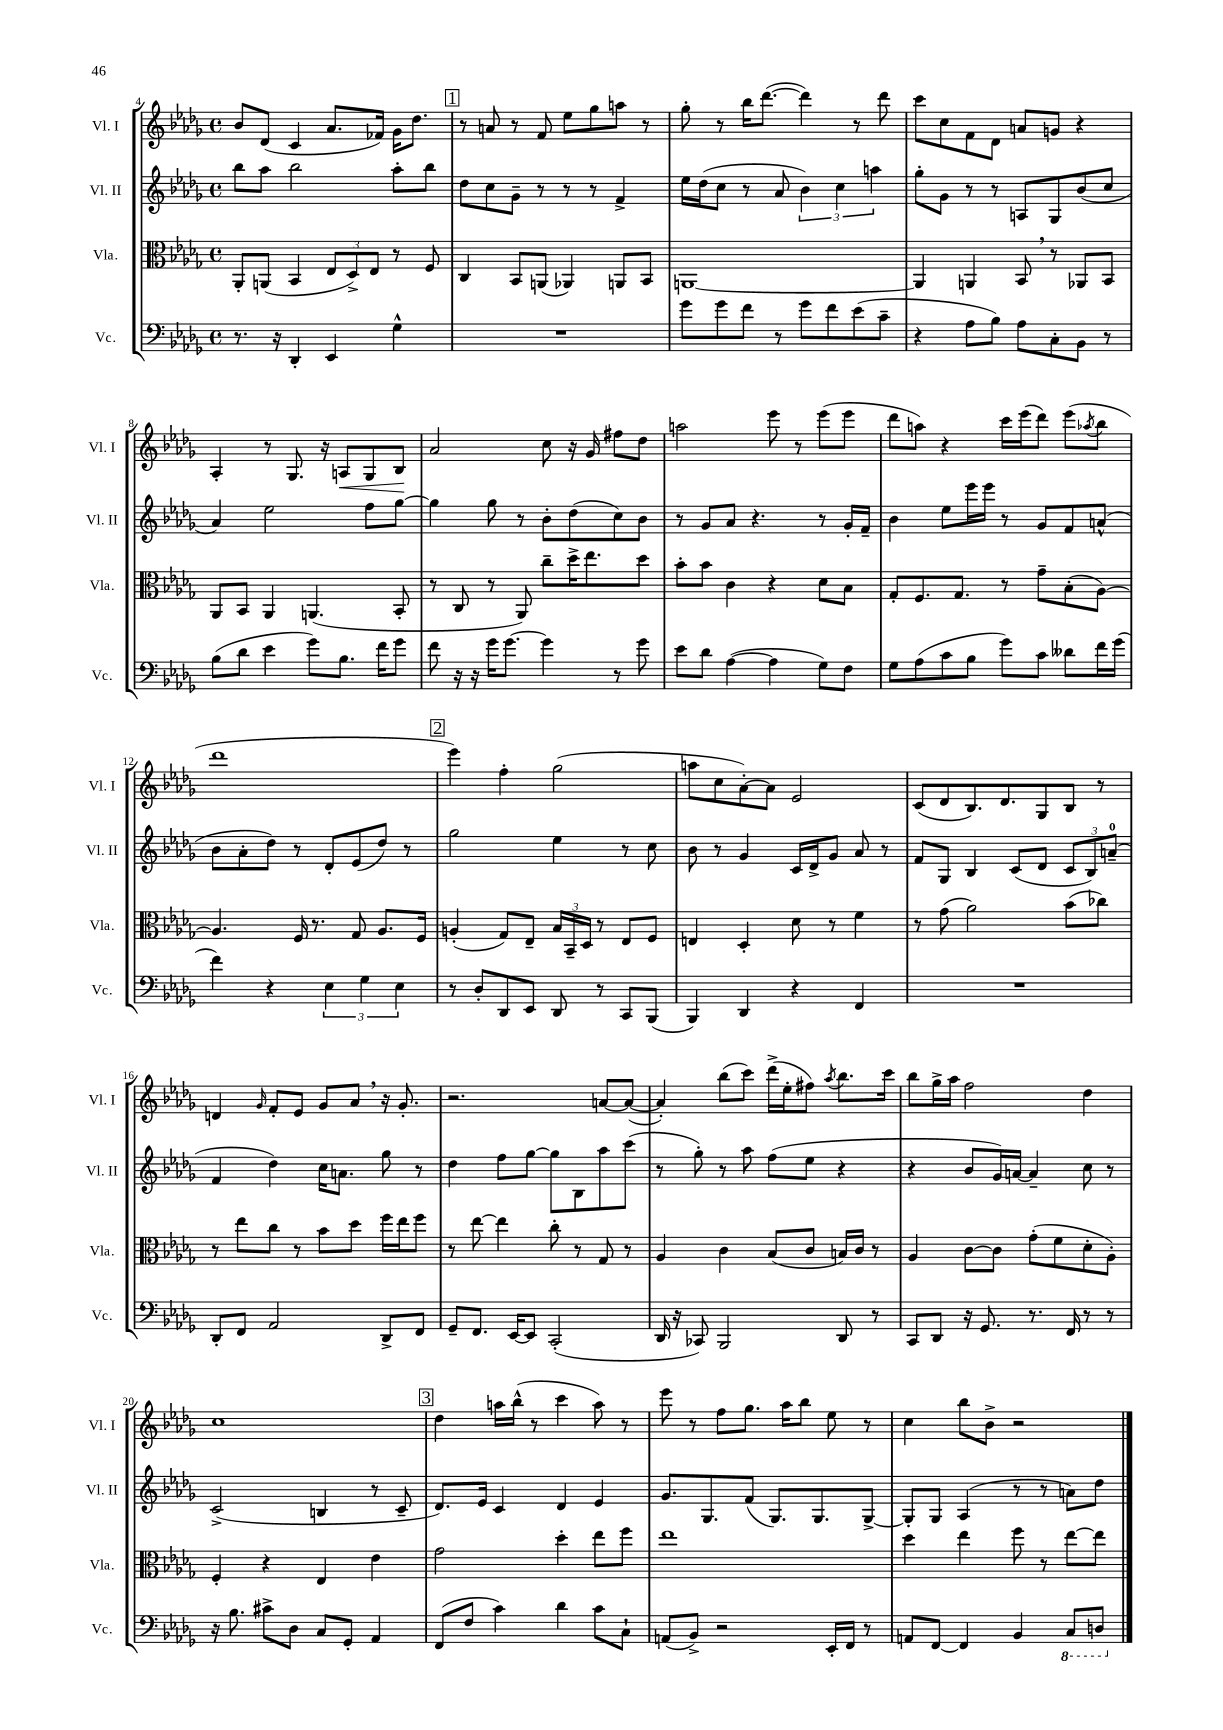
<<
\new StaffGroup <<
\new Staff = "s0" \with { instrumentName = "Vl. I" shortInstrumentName = "Vl. I" } {
    \clef treble \key des \major \defaultTimeSignature \time 4/4
    bes'8 des'8( c'4 aes'8. fes'16) ges'16 des''8. |
    \mark \markup { \box "1" } r8 a'8 r8 f'8 ees''8 ges''8 a''8 r8 |
    ges''8-. r8 bes''16 des'''8.~( des'''4) r8 des'''8 |
    c'''8 c''8 f'8 des'8 a'8 g'8 r4 |
    aes4-. r8 ges8. r16 a8\< ges8 bes8\! |
    aes'2 c''8 r16 ges'16 fis''8 des''8 |
    a''2 ees'''8 r8 ees'''8( ees'''8 |
    des'''8 a''8) r4 c'''16 ees'''16( des'''8) ees'''8( \acciaccatura { aes''8 } bes''8 |
    des'''1 |
    \mark \markup { \box "2" } ees'''4) f''4-. ges''2( |
    a''8 c''8 aes'8~-.) aes'8 ees'2 |
    c'8( des'8 bes8.) des'8. ges8 bes8 r8 |
    d'4 \grace { ges'16 } f'8-. ees'8 ges'8 aes'8 \breathe r16 ges'8.-. |
    r2. a'8~ a'8~( |
    a'4-.) bes''8( c'''8) des'''16->( ees''16-. fis''8) \acciaccatura { aes''8 } bes''8. c'''16 |
    bes''8 ges''16-> aes''16 f''2 des''4 |
    c''1 |
    \mark \markup { \box "3" } des''4 a''16 bes''16-^( r8 c'''4 a''8) r8 |
    ees'''8 r8 f''8 ges''8. aes''16 bes''8 ees''8 r8 |
    c''4 bes''8 bes'8-> r2 \bar "|." |
}
\new Staff = "s1" \with { instrumentName = "Vl. II" shortInstrumentName = "Vl. II" } {
    \clef treble \key des \major \defaultTimeSignature \time 4/4
    bes''8 aes''8 bes''2 aes''8-. bes''8 |
    \mark \markup { \box "1" } des''8 c''8 ges'8-- r8 r8 r8 f'4-> |
    ees''16 des''16( c''8 r8 aes'8 \tuplet 3/2 { bes'4) c''4 a''4 } |
    ges''8-. ges'8 r8 r8 a8 ges8 bes'8( c''8 |
    aes'4) ees''2 f''8 ges''8~ |
    ges''4 ges''8 r8 bes'8-. des''8( c''8) bes'8 |
    r8 ges'8 aes'8 r4. r8 ges'16-. f'16-- |
    bes'4 ees''8 ees'''16 ees'''16 r8 ges'8 f'8 a'8-^( |
    bes'8 aes'8-. des''8) r8 des'8-. ees'8( des''8) r8 |
    \mark \markup { \box "2" } ges''2 ees''4 r8 c''8 |
    bes'8 r8 ges'4 c'16 des'16-> ges'8 aes'8 r8 |
    f'8 ges8 bes4 c'8( des'8 \tuplet 3/2 { c'8 bes8) a'8-0--( } |
    f'4 des''4) c''16 a'8. ges''8 r8 |
    des''4 f''8 ges''8~ ges''8 bes8 aes''8 c'''8( |
    r8 ges''8-.) r8 aes''8 f''8( ees''8 r4 |
    r4 bes'8 ges'16) a'16~ a'4-- c''8 r8 |
    c'2->( b4 r8 c'8-- |
    \mark \markup { \box "3" } des'8.) ees'16 c'4 des'4 ees'4 |
    ges'8. ges8. f'8( ges8.) ges8. ges8~-> |
    ges8-. ges8 aes4( r8 r8 a'8) des''8 \bar "|." |
}
\new Staff = "s2" \with { instrumentName = "Vla." shortInstrumentName = "Vla." } {
    \clef alto \key des \major \defaultTimeSignature \time 4/4
    aes,8-. a,8( bes,4 \tuplet 3/2 { ees8 des8->) ees8 } r8 f8 |
    \mark \markup { \box "1" } c4 bes,8 a,8( aes,4) a,8 bes,8 |
    a,1~ |
    a,4 a,4 bes,8 \breathe r8 aes,8 bes,8 |
    aes,8 bes,8 aes,4 a,4.( bes,8-. |
    r8 c8 r8 aes,8) c''8-- des''16-> ees''8. des''8 |
    bes'8-. bes'8 c'4 r4 des'8 bes8 |
    ges8-. f8. ges8. r8 ges'8-- bes8-.( aes8~) |
    aes4. f16 r8. ges8 aes8. f16 |
    \mark \markup { \box "2" } a4-.( ges8) ees8-- \tuplet 3/2 { bes16 bes,16-- des16 } r8 ees8 f8 |
    e4 des4-. des'8 r8 f'4 |
    r8 ges'8( aes'2) bes'8( ces''8) |
    r8 ees''8 c''8 r8 bes'8 des''8 f''16 ees''16 f''8 |
    r8 ees''8~ ees''4 c''8-. r8 ges8 r8 |
    aes4 c'4 bes8( c'8 b16) c'16 r8 |
    aes4 c'8~ c'8 ges'8-.( f'8 des'8-. aes8-.) |
    f4-. r4 ees4 ees'4 |
    \mark \markup { \box "3" } ges'2 des''4-. ees''8 f''8 |
    ees''1 |
    des''4 ees''4 f''8 r8 ees''8~ ees''8 \bar "|." |
}
\new Staff = "s3" \with { instrumentName = "Vc." shortInstrumentName = "Vc." } {
    \clef bass \key des \major \defaultTimeSignature \time 4/4
    r8. r16 des,4-. ees,4 ges4-^ |
    \mark \markup { \box "1" } R1 |
    ges'8 ges'8 f'8 r8 ges'8 f'8 ees'8( c'8-- |
    r4 aes8 bes8) aes8 c8-. bes,8 r8 |
    bes8( des'8 ees'4 ges'8) bes8. f'16 ges'8 |
    f'8 r16 r16 ges'16 ges'8.~ ges'4 r8 ges'8 |
    ees'8 des'8 aes4~( aes4 ges8) f8 |
    ges8 aes8( c'8 bes8 ges'8) c'8 deses'8 f'16 ges'16( |
    f'4) r4 \tuplet 3/2 { ees4 ges4 ees4 } |
    \mark \markup { \box "2" } r8 des8-. des,8 ees,8 des,8 r8 c,8 bes,,8( |
    bes,,4) des,4 r4 f,4 |
    R1 |
    des,8-. f,8 aes,2 des,8-> f,8 |
    ges,8-- f,8. ees,16~ ees,8 c,2-.( |
    des,16 r16 ces,8) bes,,2 des,8 r8 |
    c,8 des,8 r16 ges,8. r8. f,16 r8 r8 |
    r16 bes8. cis'8-> des8 c8 ges,8-. aes,4 |
    \mark \markup { \box "3" } f,8( f8 c'4) des'4 c'8 c8-! |
    a,8( bes,8->) r2 ees,16-. f,16 r8 |
    a,8 f,8~ f,4 bes,4 \ottava #-1 c,8 d,8 \ottava #0 \bar "|." |
}
>>
>>
\layout { \context { \Score currentBarNumber = #4 } }
